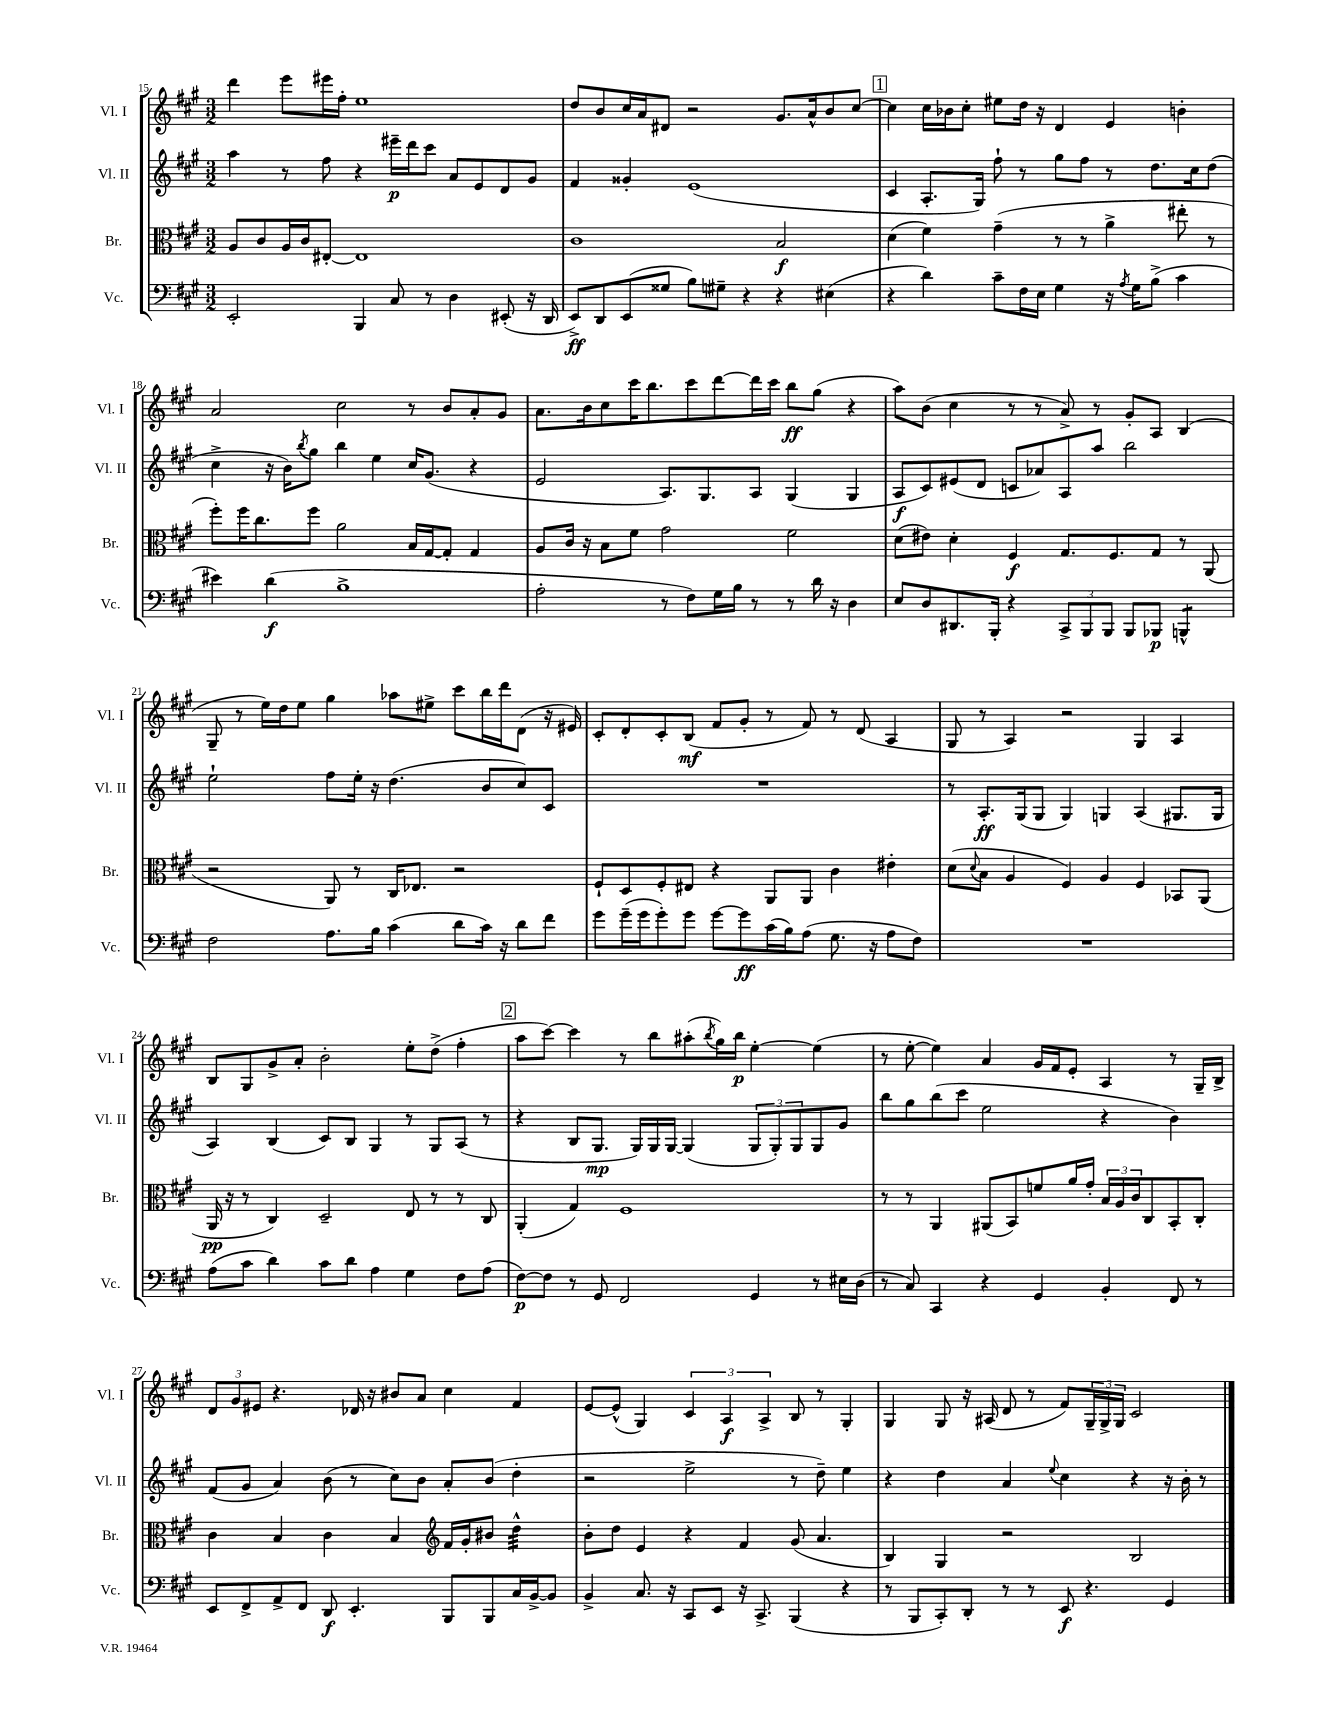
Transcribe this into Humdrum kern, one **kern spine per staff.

**kern	**kern	**kern	**kern
*staff4	*staff3	*staff2	*staff1
*clefF4	*clefC3	*clefG2	*clefG2
*k[f#c#g#]	*k[f#c#g#]	*k[f#c#g#]	*k[f#c#g#]
*M3/2	*M3/2	*M3/2	*M3/2
2EE'/	8A/L	4aa\	4ddd\
.	8c#/	.	.
.	16A/L	8r	8eee\L
.	16c#/J	.	.
.	[8E#'/J	8ff#\	16eee#\L
.	.	.	16ff#'\JJ
4BBB/	1E#]	4r	1ee
8C#/	.	16eee#~\LL	.
.	.	16ddd\J	.
8r	.	8ccc#\J	.
4D\	.	8a/L	.
.	.	8e/	.
(8EE#'/	.	8d/	.
16r	.	8g#/J	.
16DD/	.	.	.
=	=	=	=
8EE^/L)	1c#	4f#/	8dd/L
8DD/	.	.	8b/
(8EE/	.	4g##'/	16cc#/L
.	.	.	16a/J
8G##/J	.	.	8d#/J
8B\L)	.	(1e	2r
8G#~\J	.	.	.
4r	.	.	.
4r	2B/	.	8.g#/L
.	.	.	16a^^/k
(4E#\	.	.	8b/
.	.	.	[8cc#/J
=	=	=	=
4r	(4d\	4c#/	4cc#\]
4d\)	4f#\)	8.A'/L	16cc#\LL
.	.	.	16b-\J
.	.	.	8cc#'\J
.	.	16G#/Jk)	.
8c#~\L	(4g#~\	8ff#`\	8ee#\L
16F#\L	.	8r	16dd\Jk
16E\JJ	.	.	16r
4G#\	8r	8gg#\L	4d/
.	8r	8ff#\J	.
16r	4a^\	8r	4e/
8qA/	.	.	.
16G#\LK	.	.	.
(8B^\J	.	8.dd\L	.
4c#\	8ee#'\	.	4b'\
.	.	16cc#\k	.
.	8r	(8dd\J	.
=	=	=	=
4e#\)	8ff#'\L)	4cc#^\	2a/
.	16ff#\K	.	.
.	8.cc#\	.	.
(4d\	.	16r	.
.	.	16b\LK)	.
.	.	8qbb/	.
.	8ff#\J	8gg#\J	.
1B^	2a\	4bb\	2cc#\
.	.	4ee\	.
.	16B/LL	16cc#/LK	8r
.	[16G#/J	(8.g#/J	.
.	8G#'/]J	.	8b/L
.	4G#/	4r	8a'/
.	.	.	8g#/J
=	=	=	=
2A'\	8A/L	2e/	8.a\L
.	16c#/Jk	.	.
.	16r	.	16b\k
.	8B\L	.	8cc#\
.	8f#\J	.	16ccc#\K
.	.	.	8.bb\
8r	2g#\	8.A/L)	.
8F#\L)	.	.	8ccc#\
.	.	8.G#/	.
16G#\L	.	.	[8ddd\
16B\JJ	.	.	.
8r	.	8A/J	16ddd\]L
.	.	.	16ccc#\JJ
8r	2f#\	(4G#/	8bb\L
16d\	.	.	(8gg#\J
16r	.	.	.
4D\	.	4G#/	4r
=	=	=	=
8E/L	(8d\L	8A/L	8aa\L)
8D/	8e#\J)	8c#/)	(8b\J
8.DD#/	4d'\	(8e#/	4cc#\
.	.	8d/J	.
16BBB'/Jk	.	.	.
4r	4F#/	8c/L	8r
.	.	8a-/)	8r
12CC#^/L	8.G#/L	8A/	8a^/)
12BBB/	.	.	.
.	.	8aa/J	8r
12BBB/J	.	.	.
.	8.F#/	.	.
8BBB/L	.	2bb\	8g#'/L
8BBB-/J	8G#/J	.	8A/J
4BBB^^/	8r	.	(4B/
.	(8AA/	.	.
=	=	=	=
2F#\	2r	2ee`\	8G#~/
.	.	.	8r
.	.	.	16ee\LL)
.	.	.	16dd\J
.	.	.	8ee\J
8.A\L	8AA/)	8ff#\L	4gg#\
.	8r	16ee'\Jk	.
16B\Jk	.	16r	.
(4c#\	16C#/LK	(4.dd\	8aa-\L
.	8.E-/J	.	.
.	.	.	8ee#^\J
8d\L	2r	.	8ccc#\L
16c#\Jk)	.	8b/L	16bb\L
16r	.	.	16ddd\J
8d\L	.	8cc#/)	(8d\J
8f#\J	.	8c#/J	16r
.	.	.	16e#/)
=	=	=	=
8g#\L	8F#`/L	1.r	8c#'/L
(16g#~\L	8D/	.	8d'/
16g#\J	.	.	.
8g#'\)	8F#'/	.	8c#'/
8g#\J	8E#/J	.	(8B/J
[8g#\L	4r	.	8f#/L
8g#\]	.	.	8g#'/J
(16c#\L	8AA/L	.	8r
16B\J)	.	.	.
(8A\J	8AA/J	.	8f#/)
8.G#\	4c#\	.	8r
.	.	.	(8d/
16r	.	.	.
8A\L	4e#'\	.	4A/
8F#\J)	.	.	.
=	=	=	=
1.r	(8d\L	8r	8G#/
.	8qqd/	.	.
.	8B\J	8.A'/L	8r
.	4A/	.	4A/)
.	.	(16G#/k	.
.	.	8G#/J	.
.	4F#/)	4G#/)	2r
.	4A/	4G/	.
.	4F#/	(4A/	4G#/
.	8BB-/L	8.G#/L	4A/
.	(8AA/J	.	.
.	.	16G#/Jk	.
=	=	=	=
(8A\L	16AA/	4A/)	8B/L
.	16r	.	.
8c#\J	8r	.	8G#/
4d\)	4C#/)	(4B/	8g#^/
.	.	.	8a'/J
8c#\L	2D~/	8c#/L)	2b'\
8d\J	.	8B/J	.
4A\	.	4G#/	.
4G#\	8E/	8r	8ee'\L
.	8r	8G#/L	(8dd^\J
8F#\L	8r	(8A/J	4ff#'\
(8A\J	8C#/	8r	.
=	=	=	=
[8F#\L)	(4AA'/	4r	8aa\L
8F#\]J	.	.	[8ccc#\J)
8r	4G#/)	8B/L	4ccc#\]
8GG#/	.	8.G#/J	.
2FF#/	1F#	.	8r
.	.	16G#/LL)	.
.	.	16G#/	8bb\L
.	.	[16G#/JJ	.
.	.	(4G#/]	(8aa#'\
.	.	.	8qbb/
.	.	.	16gg#\L)
.	.	.	16bb\JJ
4GG#/	.	12G#/L	[4ee'\
.	.	12G#'/)	.
.	.	12G#/	.
8r	.	8G#/	(4ee\]
16E#\LL	.	8g#/J	.
(16D\JJ	.	.	.
=	=	=	=
8r	8r	8bb\L	8r
8C#/)	8r	8gg#\	[8ee'\
4CC#/	4AA/	(8bb\	4ee\])
.	.	8ccc#\J	.
4r	(8AA#/L	2ee\	4a/
.	8BB/)	.	.
4GG#/	8f/	.	16g#/LL
.	.	.	16f#/J
.	16a/L	.	8e'/J
.	16g#'/JJ	.	.
4BB'/	24B/LL	4r	4A/
.	24A/	.	.
.	24c#/J	.	.
.	8C#/	.	.
8FF#/	8BB'/	4b\)	8r
8r	8C#'/J	.	16G#~/LL
.	.	.	16B^/JJ
=	=	=	=
8EE/L	4c#\	(8f#/L	12d/L
.	.	.	12g#/
8FF#^/	.	8g#/J	.
.	.	.	12e#/J
8AA^/	4B/	4a/)	4.r
8FF#/J	.	.	.
8DD/	4c#\	(8b\	.
4.EE'/	.	8r	16d-/
.	.	.	16r
.	4B/	8cc#\L)	8b#/L
.	.	8b\J	8a/J
*	*clefG2	*	*
8BBB/L	16f#/LL	8a'/L	4cc#\
.	16g#'/J	.	.
8BBB/	8b#/J	(8b/J	.
16C#/L	4dd^^\	4dd'\	4f#/
[16BB^/J	.	.	.
8BB/]J	.	.	.
=	=	=	=
4BB^/	8b'\L	2r	[8e/L
.	8dd\J	.	(8e^^/]J
8.C#/	4e/	.	4G#/)
16r	.	.	.
8CC#/L	4r	2ee^\	6c#/
8EE/J	.	.	.
.	.	.	6A/
16r	4f#/	.	.
8.CC#^/	.	.	.
.	.	.	6A^/
(4BBB/	(8g#/	8r	8B/
.	4.a/	8dd~\)	8r
4r	.	4ee\	4G#'/
=	=	=	=
8r	4B/)	4r	4G#/
8BBB/L	.	.	.
8CC#'/)	4G#/	4dd\	8G#/
8DD'/J	.	.	16r
.	.	.	(16A#/
8r	2r	4a/	8d/
8r	.	.	8r
.	.	8qqee/	.
8EE/	.	4cc#\	8f#/L)
4.r	.	.	24G#~/L
.	.	.	24G#^/
.	.	.	24G#/JJ
.	2B/	4r	2c#/
4GG#/	.	16r	.
.	.	16b'\	.
.	.	8r	.
==	==	==	==
*-	*-	*-	*-
